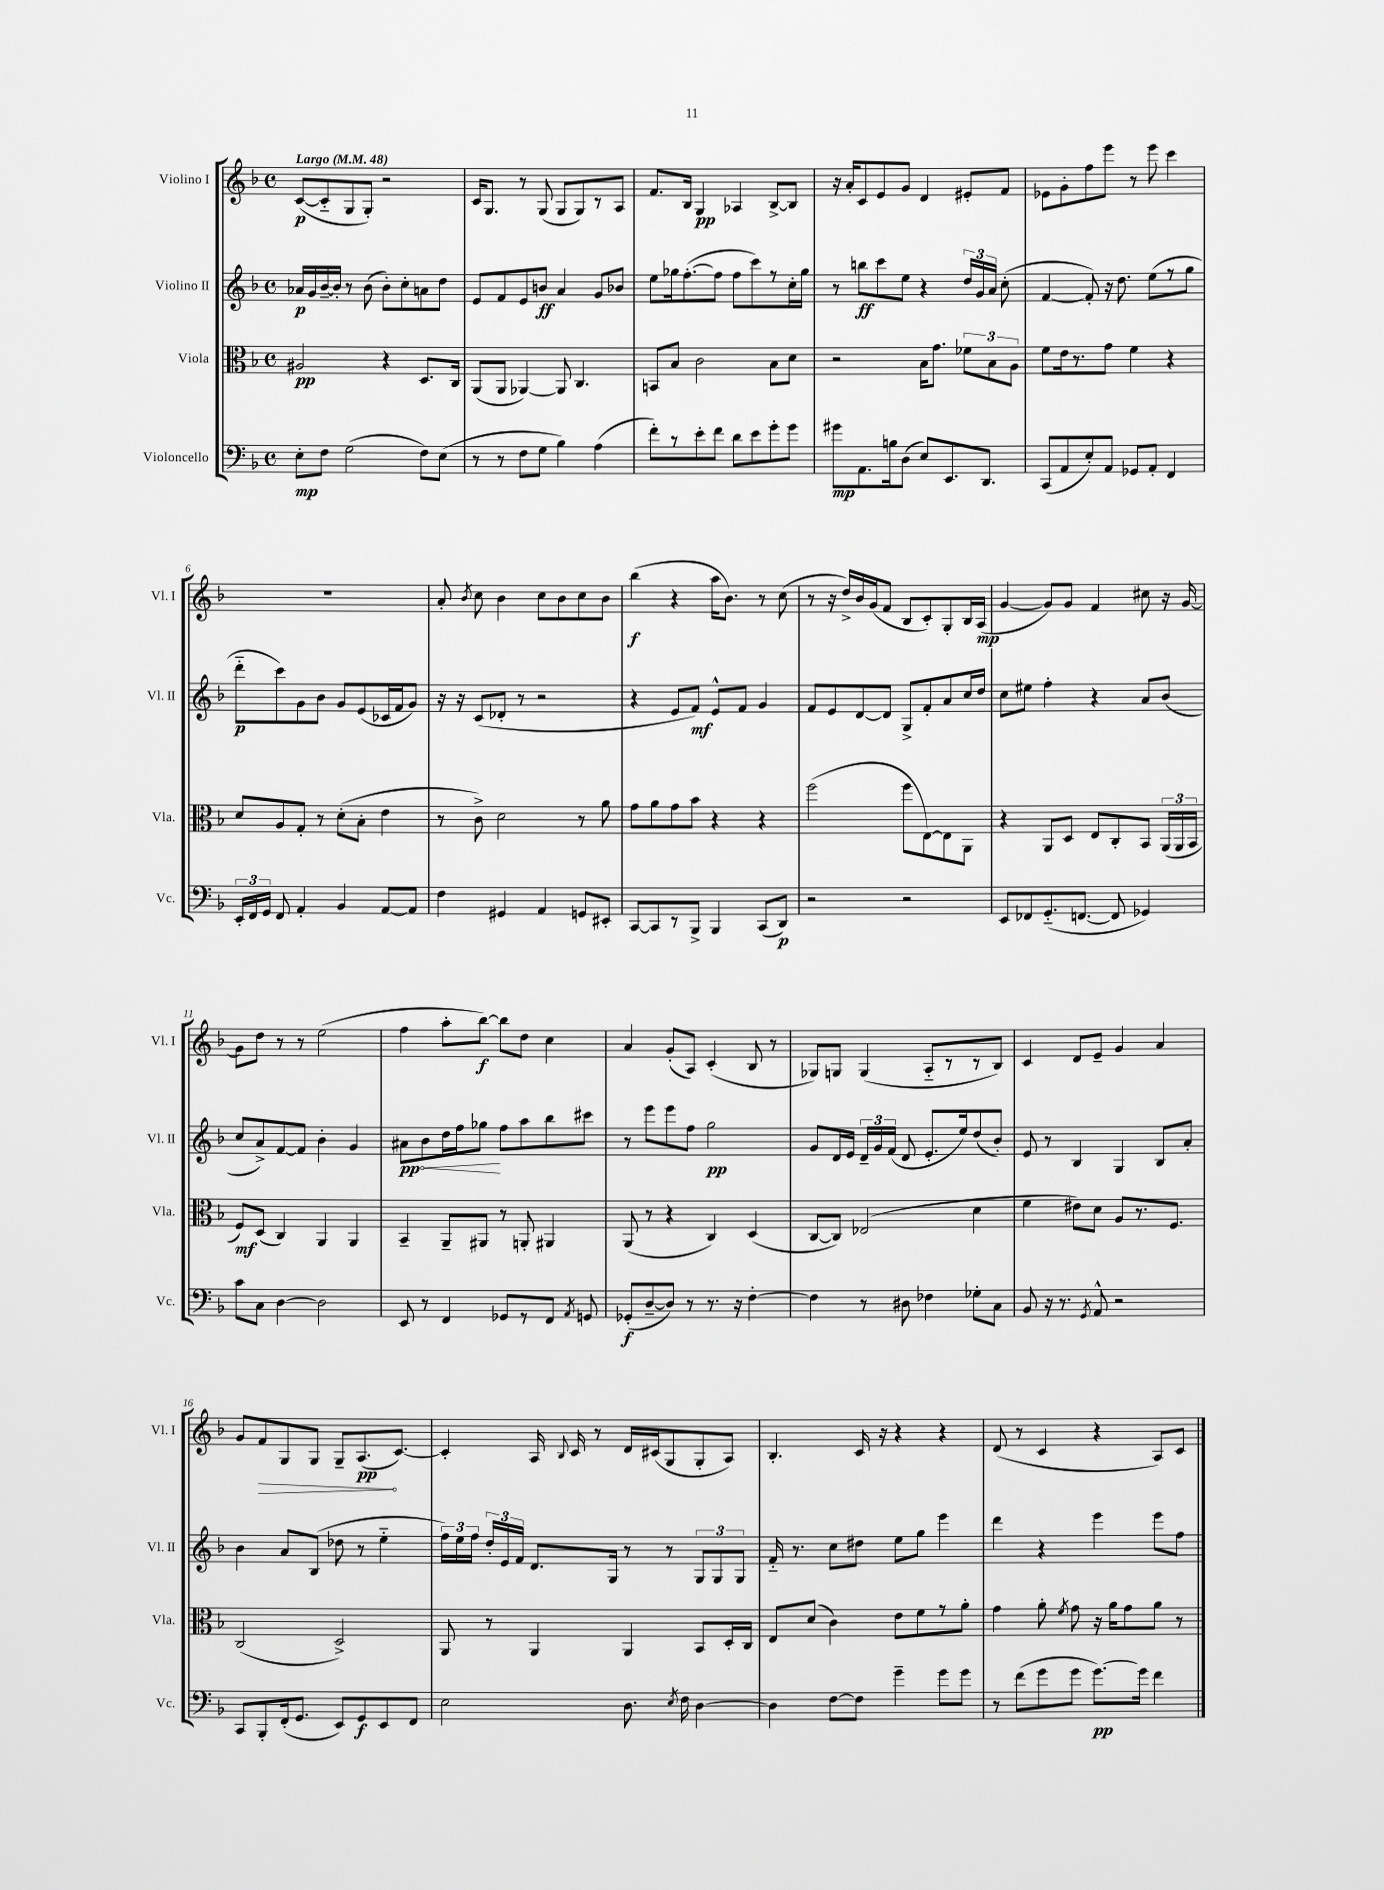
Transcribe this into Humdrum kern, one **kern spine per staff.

**kern	**dynam	**kern	**dynam	**kern	**dynam	**kern	**dynam
*part4	*part4	*part3	*part3	*part2	*part2	*part1	*part1
*staff4	*staff4	*staff3	*staff3	*staff2	*staff2	*staff1	*staff1
*I"Violoncello	*	*I"Viola	*	*I"Violino II	*	*I"Violino I	*
*I'Vc.	*	*I'Vla.	*	*I'Vl. II	*	*I'Vl. I	*
*clefF4	*	*clefC3	*	*clefG2	*	*clefG2	*
*k[b-]	*	*k[b-]	*	*k[b-]	*	*k[b-]	*
*M4/4	*	*M4/4	*	*M4/4	*	*M4/4	*
*met(c)	*	*met(c)	*	*met(c)	*	*met(c)	*
*MM48	*	*MM48	*	*MM48	*	*MM48	*
=1	=1	=1	=1	=1	=1	=1	=1
!	!	!	!	!	!	!LO:TX:a:B:t=Largo	!
8E'\L	mp	2A#X/	pp	16a-X/LL	p	([8c/L	p
.	.	.	.	16g/	.	.	.
8F\J	.	.	.	[16b-~/	.	8c/]	.
.	.	.	.	16b-'/JJ]	.	.	.
(2G\	.	.	.	8r	.	8G/	.
.	.	.	.	(8b-\	.	8G'/J)	.
.	.	4r	.	8b-'\L)	.	2r	.
.	.	.	.	8cc'\	.	.	.
8F\L)	.	8.D/L	.	8an\	.	.	.
(8E\J	.	.	.	8dd\J	.	.	.
.	.	16C/Jk	.	.	.	.	.
=2	=2	=2	=2	=2	=2	=2	=2
8r	.	(8AA/L	.	8e/L	.	16c/KL	.
.	.	.	.	.	.	8.G/J	.
8r	.	8AA/J	.	8f/	.	.	.
8F\L	.	[4AA-X/)	.	8e/	.	8r	.
8G\J	.	.	.	8bn/J	ff	(8G/	.
4B-\)	.	8AA-/]	.	4a/	.	8G/L	.
.	.	4.C/	.	.	.	8G/)	.
(4A\	.	.	.	8g/L	.	8r	.
.	.	.	.	8b-X/J	.	8A/J	.
=3	=3	=3	=3	=3	=3	=3	=3
8f'\L)	.	8BBn/L	.	8ee\L	.	8.f/L	.
8r	.	8B-/J	.	16gg-X\k	.	.	.
.	.	.	.	([8.ff'\	.	16B-/Jk	.
8e'\	.	2c\	.	.	.	4G/	pp
8f\J	.	.	.	8ff\J]	.	.	.
8d\L	.	.	.	8ff\L	.	4A-X/	.
8e\	.	.	.	8ccc\)	.	.	.
8g'\	.	8B-\L	.	8r	.	[8B-^/L	.
8g\J	.	8d\J	.	16cc'\L	.	8B-/J]	.
.	.	.	.	16gg-\JJ	.	.	.
=4	=4	=4	=4	=4	=4	=4	=4
8g#X\L	mp	2r	.	8r	.	16r	.
.	.	.	.	.	.	16a'/KL	.
8.AA\	.	.	.	8bbn\L	ff	8c/	.
.	.	.	.	8ccc\	.	8e/	.
16Bn\k	.	.	.	.	.	.	.
(8D\J	.	.	.	8ee\J	.	8g/J	.
8E/L)	.	16B-\KL	.	4r	.	4d/	.
.	.	8.g\J	.	.	.	.	.
8.EE/	.	.	.	.	.	.	.
.	.	12f-X\L	.	24dd/LL	.	8e#X'/L	.
.	.	.	.	24g/	.	.	.
8.DD/J	.	.	.	.	.	.	.
.	.	12B-\	.	24a/JJ	.	.	.
.	.	.	.	(8cc'\	.	8f/J	.
.	.	12A\J	.	.	.	.	.
=5	=5	=5	=5	=5	=5	=5	=5
(8CC/L	.	8f\L	.	[4f/	.	8e-X\L	.
8AA/	.	16e\k	.	.	.	8g'\	.
.	.	8.r	.	.	.	.	.
8E'/)	.	.	.	8f'/])	.	8ff\	.
8AA/J	.	8g\J	.	16r	.	8eee\J	.
.	.	.	.	8.dd\	.	.	.
8GG-X/L	.	4f\	.	.	.	8r	.
8AA'/J	.	.	.	(8ee\L	.	8eee\	.
4FF/	.	4r	.	8r	.	4ccc\	.
.	.	.	.	8gg\J	.	.	.
!!LO:LB:g=z
=6	=6	=6	=6	=6	=6	=6	=6
24EE'/LL	.	8d/L	.	8ddd\L	p	1r	.
24FF/	.	.	.	.	.	.	.
24GG/JJ	.	.	.	.	.	.	.
8FF/	.	8A/	.	8ccc\)	.	.	.
4AA'/	.	8G'/J	.	8g\	.	.	.
.	.	8r	.	8b-\J	.	.	.
4BB-/	.	(8d'\L	.	8g/L	.	.	.
.	.	8B-'\J	.	(8e/	.	.	.
[8AA/L	.	4e\	.	16c-X/L	.	.	.
.	.	.	.	16f/J	.	.	.
8AA/J]	.	.	.	8g/J)	.	.	.
=7	=7	=7	=7	=7	=7	=7	=7
4F\	.	8r	.	16r	.	8a'/	.
.	.	.	.	16r	.	.	.
.	.	.	.	.	.	8qb-/	.
.	.	8c^\)	.	(8c/L	.	8cc\	.
4GG#X/	.	2d\	.	8d-X'/J	.	4b-\	.
.	.	.	.	8r	.	.	.
4AA/	.	.	.	2r	.	8cc\L	.
.	.	.	.	.	.	8b-\	.
8GGn/L	.	8r	.	.	.	8cc\	.
8EE#X'/J	.	8a\	.	.	.	8b-\J	.
=8	=8	=8	=8	=8	=8	=8	=8
[8CC/L	.	8g\L	.	4r	.	(4bb-\	f
8CC/]	.	8a\	.	.	.	.	.
8r	.	8g\	.	8e/L	.	4r	.
8BBB-^/J	.	8b-\J	.	8f/J)	mf	.	.
4BBB-/	.	4r	.	8e^^/L	.	16aa\KL	.
.	.	.	.	.	.	8.b-\J)	.
.	.	.	.	8f/J	.	.	.
(8CC/L	.	4r	.	4g/	.	8r	.
8DD/J)	p	.	.	.	.	(8cc\	.
=9	=9	=9	=9	=9	=9	=9	=9
2r	.	(2ff\	.	8f/L	.	8r	.
.	.	.	.	8e/	.	16r	.
.	.	.	.	.	.	16dd^/LL)	.
.	.	.	.	[8d/	.	16b-/	.
.	.	.	.	.	.	(16g/J	.
.	.	.	.	8d/J]	.	8f/J	.
2r	.	8ff\L	.	8G^/L	.	8B-/L	.
.	.	[8E\)	.	8f'/	.	8c'/)	.
.	.	8E\]	.	8a/	.	8G'/	.
.	.	8AA\J	.	16cc/L	.	16B-/L	.
.	.	.	.	16dd/JJ	.	(16A/JJ	mp
=10	=10	=10	=10	=10	=10	=10	=10
8EE/L	.	4r	.	8cc\L	.	[4g/	.
8FF-X/	.	.	.	8ee#X\J	.	.	.
(8.GG/	.	8AA/L	.	4ff'\	.	8g/L])	.
.	.	8D/J	.	.	.	8g/J	.
[8.FFn/J	.	.	.	.	.	.	.
.	.	8E/L	.	4r	.	4f/	.
8FF/]	.	8C'/	.	.	.	.	.
4GG-X/)	.	8BB-/J	.	8a/L	.	8cc#X\	.
.	.	(24AA/LL	.	(8b-/J	.	16r	.
.	.	24AA/	.	.	.	.	.
.	.	.	.	.	.	[16g/	.
.	.	24BB-/JJ	.	.	.	.	.
!!LO:LB:g=z
=11	=11	=11	=11	=11	=11	=11	=11
8c\L	.	8F/L)	mf	8cc/L	.	8g\L]	.
8C\J	.	(8D/J	.	8a^/)	.	8dd\J	.
[4D\	.	4C/)	.	[8f/	.	8r	.
.	.	.	.	8f/J]	.	8r	.
2D\]	.	4AA/	.	4b-'\	.	(2ee\	.
.	.	4AA/	.	4g/	.	.	.
=12	=12	=12	=12	=12	=12	=12	=12
!	!	!	!	!	!LO:HP:b	!	!
8EE/	.	4BB-~/	.	8a#X\L	< pp	4ff\	.
8r	.	.	.	8b-\	.	.	.
4FF/	.	8AA~/L	.	16dd\L	.	8aa'\L	.
.	.	.	.	16ff\J	.	.	.
.	.	8AA#X/J	.	8gg-X\J	.	[8bb-\J)	f
8GG-X/L	.	8r	.	8ff\L	[	8bb-\L]	.
8r	.	8AAn'/	.	8aa\	.	8dd\J	.
8FF/J	.	4AA#X/	.	8bb-\	.	4cc\	.
8qAA/	.	.	.	.	.	.	.
8GGn/	.	.	.	8ccc#X\J	.	.	.
=13	=13	=13	=13	=13	=13	=13	=13
(8GG-X'/L	f	(8AA/	.	8r	.	4a/	.
[8D~/	.	8r	.	8eee\L	.	.	.
8D/J])	.	4r	.	8eee\	.	(8g'/L	.
8r	.	.	.	8ff\J	.	8A/J)	.
8.r	.	4C/)	.	2gg\	pp	(4c'/	.
16r	.	.	.	.	.	.	.
[4F'\	.	(4D/	.	.	.	8B-/	.
.	.	.	.	.	.	8r	.
=14	=14	=14	=14	=14	=14	=14	=14
4F\]	.	[8C/L	.	8g/L	.	8G-X/L)	.
.	.	8C/J])	.	16d/L	.	8Gn/J	.
.	.	.	.	16e/JJ	.	.	.
8r	.	(2E-X/	.	24d~/LL	.	(4G/	.
.	.	.	.	24g/	.	.	.
.	.	.	.	(24f/JJ	.	.	.
8D#X\	.	.	.	8d/	.	.	.
4F-X\	.	.	.	8.e'/L	.	8A/L	.
.	.	.	.	.	.	8r	.
.	.	.	.	16ee/k)	.	.	.
8G-X'\L	.	4d\	.	(8dd/	.	8r	.
8C\J	.	.	.	8b-'/J)	.	8B-/J)	.
=15	=15	=15	=15	=15	=15	=15	=15
8BB-/	.	4f\	.	8e/	.	4c/	.
16r	.	.	.	8r	.	.	.
8.r	.	.	.	.	.	.	.
.	.	8e#X\L)	.	4B-/	.	8d/L	.
8qGG/	.	.	.	.	.	.	.
8AA^^/	.	8d\J	.	.	.	8e~/J	.
2r	.	8A/L	.	4G/	.	4g/	.
.	.	8.r	.	.	.	.	.
.	.	.	.	8B-/L	.	4a/	.
.	.	8.F/J	.	.	.	.	.
.	.	.	.	8a'/J	.	.	.
!!LO:LB:g=z
=16	=16	=16	=16	=16	=16	=16	=16
8CC/L	.	(2C/	.	4b-\	.	8g/L	.
!	!	!	!	!	!	!	!LO:HP:b
8BBB-'/	.	.	.	.	.	8f/	>
(16FF'/k	.	.	.	8a/L	.	8G/	.
8.GG/J	.	.	.	.	.	.	.
.	.	.	.	(8B-/J	.	8G/J	.
8EE/L)	.	2D^/)	.	8dd-X\	.	8G~/L	.
8GG/	f	.	.	8r	.	(8.A/	pp
8EE/	.	.	.	4ee\	.	.	.
.	.	.	.	.	.	[8.c/J)	]
8FF/J	.	.	.	.	.	.	.
=17	=17	=17	=17	=17	=17	=17	=17
2E\	.	8AA/	.	24ff\LL)	.	4c'/]	.
.	.	.	.	24ee\	.	.	.
.	.	.	.	24ff\JJ	.	.	.
.	.	8r	.	24dd'/LL	.	.	.
.	.	.	.	24e/	.	.	.
.	.	.	.	24f/JJ	.	.	.
.	.	4AA/	.	8.d/L	.	16A/	.
.	.	.	.	.	.	8qqB-/	.
.	.	.	.	.	.	16c/	.
.	.	.	.	.	.	8r	.
.	.	.	.	16G/Jk	.	.	.
8.D\	.	4AA/	.	8r	.	16d/LL	.
.	.	.	.	.	.	(16c#X/J	.
.	.	.	.	8r	.	8G/	.
8qE/	.	.	.	.	.	.	.
16F\	.	.	.	.	.	.	.
[4D\	.	8BB-/L	.	12G/L	.	8G'/	.
.	.	.	.	12G/	.	.	.
.	.	16D'/L	.	.	.	8A/J)	.
.	.	.	.	12G/J	.	.	.
.	.	16C/JJ	.	.	.	.	.
=18	=18	=18	=18	=18	=18	=18	=18
4D\]	.	8E/L	.	16f/	.	4.B-'/	.
.	.	.	.	8.r	.	.	.
.	.	(8d/J	.	.	.	.	.
[8F\L	.	4c\)	.	8cc\L	.	.	.
8F\J]	.	.	.	8dd#X\J	.	16c/	.
.	.	.	.	.	.	16r	.
4g~\	.	8e\L	.	8ee\L	.	4r	.
.	.	8f\	.	8gg\J	.	.	.
8g\L	.	8r	.	4eee\	.	4r	.
8g\J	.	8a'\J	.	.	.	.	.
=19	=19	=19	=19	=19	=19	=19	=19
8r	.	4g\	.	4ddd\	.	(8d/	.
(8f\L	.	.	.	.	.	8r	.
8g\	.	8a'\	.	4r	.	4c/	.
.	.	8qf/	.	.	.	.	.
8g\J	.	8g\	.	.	.	.	.
[8.g\L)	pp	16r	.	4eee\	.	4r	.
.	.	16a\KL	.	.	.	.	.
.	.	8g\	.	.	.	.	.
16g\Jk]	.	.	.	.	.	.	.
4f\	.	8a\J	.	8eee\L	.	8A/L)	.
.	.	8r	.	8ff\J	.	8c/J	.
==	==	==	==	==	==	==	==
*-	*-	*-	*-	*-	*-	*-	*-
